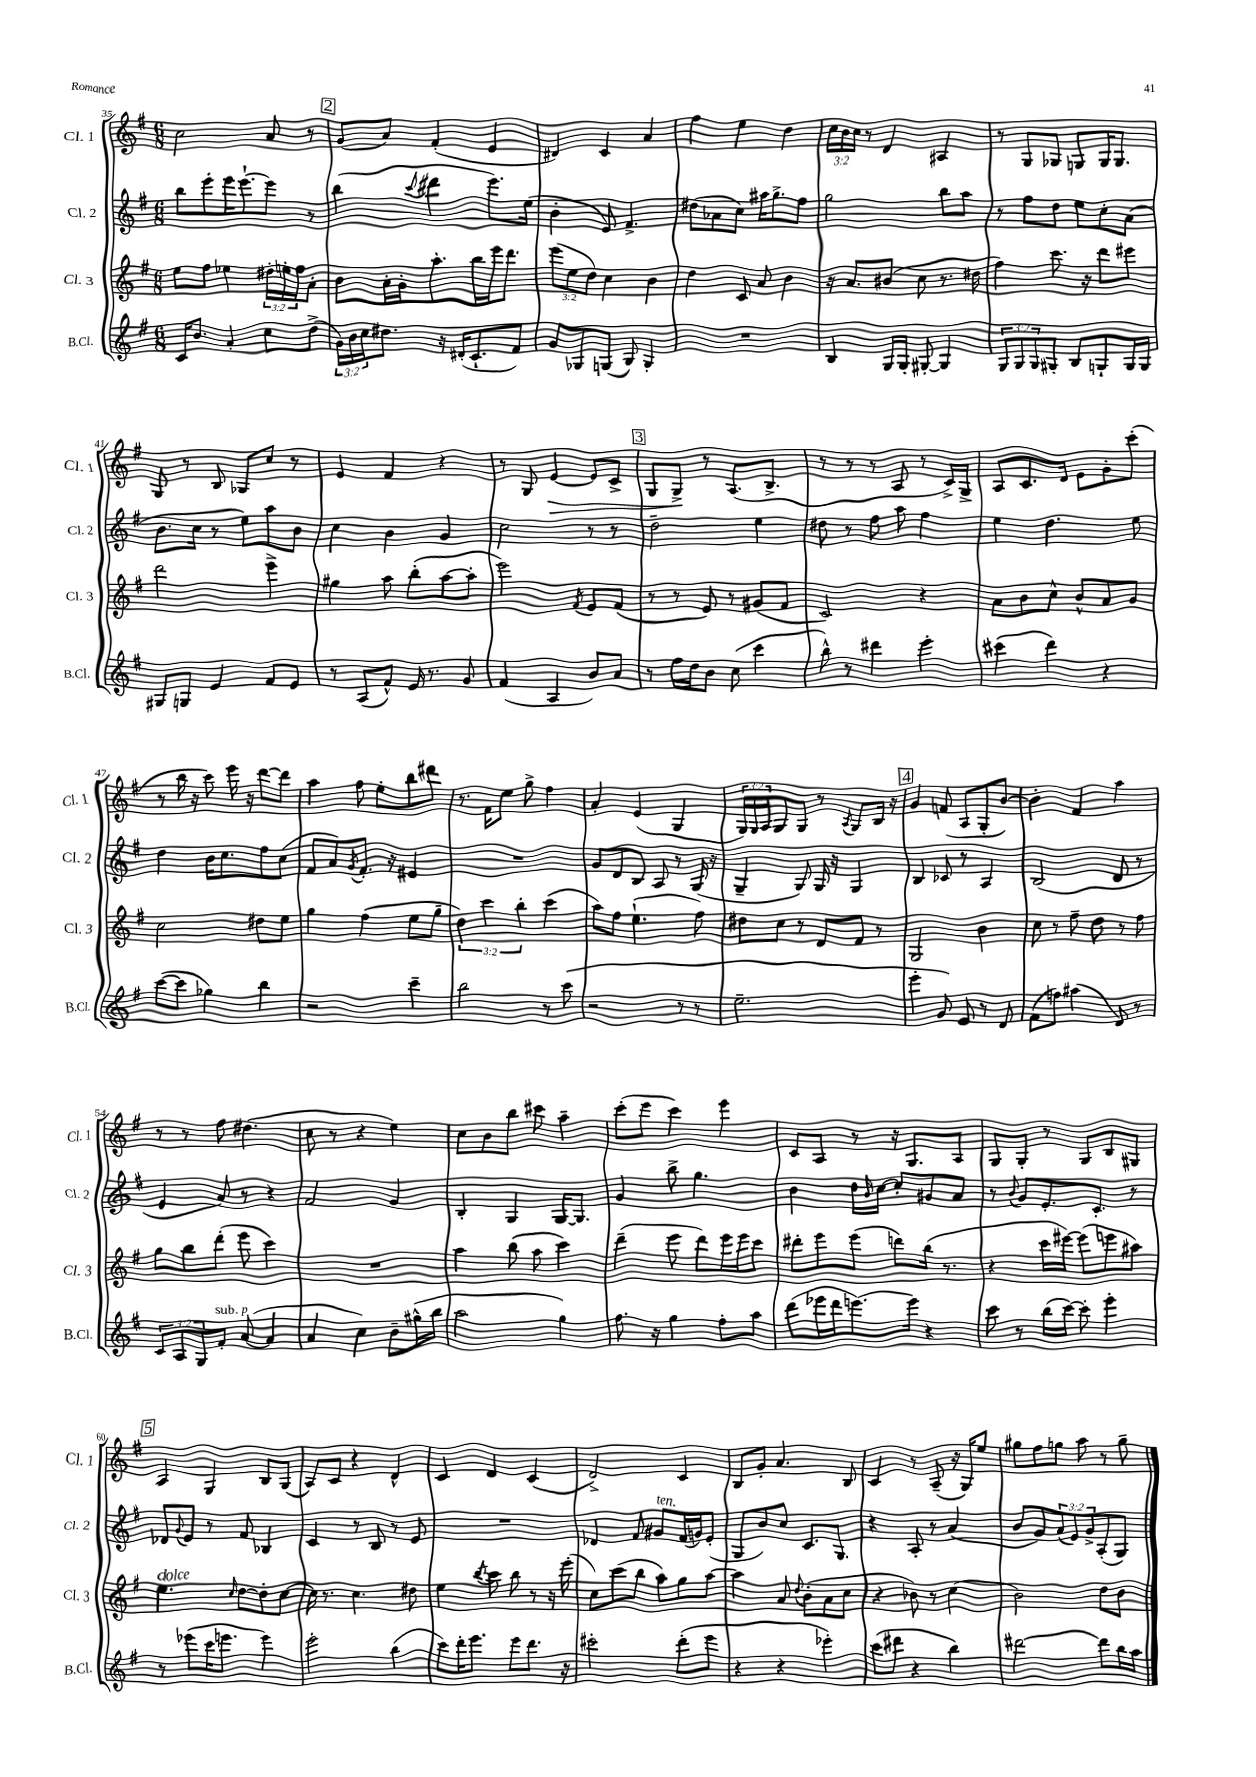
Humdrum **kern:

**kern	**kern	**kern	**kern	**dynam
*part4	*part3	*part2	*part1	*part1
*staff4	*staff3	*staff2	*staff1	*staff1
*I"B.Cl.	*I"Cl. 3	*I"Cl. 2	*I"Cl. 1	*
*I'B.Cl.	*I'Cl. 3	*I'Cl. 2	*I'Cl. 1	*
*clefG2	*clefG2	*clefG2	*clefG2	*
*k[f#]	*k[f#]	*k[f#]	*k[f#]	*
*M6/8	*M6/8	*M6/8	*M6/8	*
=35	=35	=35	=35	=35
16c/KL	8ee\L	8bb\L	2cc\	.
8.b/J	.	.	.	.
.	8ff#\J	8eee'\	.	.
4a'/	4ee-X\	16eee\K	.	.
.	.	[8.eee`\	.	.
8cc\L	24dd#X'\LL	8eee\J]	8a/	.
.	24een'\	.	.	.
.	24ff#\J	.	.	.
(8dd^\J	8a'\J	8r	8r	.
!!LO:REH:place=s1:t=2
=36	=36	=36	=36	=36
24g\LL)	8b\L	(4bb\	(8g/L	.
24b\	.	.	.	.
24cc\J	.	.	.	.
8.dd#X\J	16a'\L	.	8a/J)	.
.	16g'\J	.	.	.
.	.	8qqccc/	.	.
.	8.aa'\	4ddd#X\	(4f#'/	.
16r	.	.	.	.
(16d#X'/KL	.	.	.	.
8.c`/	16bb\L	.	.	.
.	16eee\J	8.eee\L)	4e/	.
.	8.ddd\J	.	.	.
8f#/J)	.	.	.	.
.	.	(16ee\Jk	.	.
=37	=37	=37	=37	=37
8g/L	(12eee\L	4b'\	4d#X/)	.
.	12ee\	.	.	.
8G-X/	.	.	.	.
.	12dd\J)	.	.	.
(8Gn/J	4cc\	8e/)	4c/	.
8G/)	.	4.f#^/	.	.
4G'/	4b\	.	4a/	.
=38	=38	=38	=38	=38
2.r	4dd\	(8dd#X\L	4ff#\	.
.	.	8a-X\	.	.
.	8c/	8cc\J)	4ee\	.
.	8a/	16aa#X\KL	.	.
.	.	8.gg^\	.	.
.	4b\	.	4dd\	.
.	.	8ff#\J	.	.
=39	=39	=39	=39	=39
4B/	16r	2gg\	24cc\LL	.
.	.	.	24b\	.
.	8.a/L	.	.	.
.	.	.	24cc\JJ	.
.	.	.	8r	.
16G/LL	(8b#X/J	.	4d/	.
16G'/JJ	.	.	.	.
[8G#X'/	8cc\	.	.	.
4G#/]	8.r	8bb\L	4A#X/	.
.	.	8aa\J	.	.
.	16dd#X\	.	.	.
=40	=40	=40	=40	=40
12G/L	4ff#\)	8r	8r	.
12G/	.	.	.	.
.	.	8ff#\L	8G/L	.
12G/	.	.	.	.
8G#X'/J	8.ccc\	8dd\J	8G-X/J	.
8B/L	.	8ee\L	8Gn/L	.
.	16r	.	.	.
8Gn`/	8ddd\L	8cc'\	16G/K	.
.	.	.	8.G/J	.
16G/L	8eee#X\J	(8a\J	.	.
16G/JJ	.	.	.	.
!!LO:LB:g=z
=41	=41	=41	=41	=41
8G#X/L	2ddd\	8.b\L	8G/	.
8Gn/J	.	.	8r	.
.	.	16cc\Jk	.	.
4e/	.	8r	8B/	.
.	.	8ee\L)	8G-X/L	.
8f#/L	4eee^\	8aa\	8cc/J	.
8e/J	.	8b\J	8r	.
=42	=42	=42	=42	=42
8r	4gg#X\	4cc\	4e/	.
(8A/L	.	.	.	.
8f#^^/J)	8aa\	4b\	4f#/	.
16e/	(8bb'\L	.	.	.
8.r	.	.	.	.
.	[8aa\	4g/	4r	.
8g/	8aa'\J]	.	.	.
=43	=43	=43	=43	=43
(4f#/	2eee\)	2cc\	8r	.
.	.	.	8G/	.
!	!	!	!	!LO:HP:b
4A/	.	.	[4e/	>
.	8qf#/	.	.	.
8b/L)	8e/L	8r	8e/L]	.
8a/J	(8f#/J	8r	8c^/J	.
!!LO:REH:place=s1:t=3
=44	=44	=44	=44	=44
8r	8r	2dd~\	8G/L	.
16ff#\LL	8r	.	8G^/J	.
16dd\J	.	.	.	.
8b\J	8e/)	.	8r	]
(8cc\	8r	.	(8.A/L	.
4ccc\	(8g#X/L	4ee\	.	.
.	.	.	8.B^/J	.
.	8f#/J	.	.	.
=45	=45	=45	=45	=45
8bb^^\)	2c/)	8dd#X\	8r	.
8r	.	8r	8r	.
4ddd#X\	.	8ff#\	8r	.
.	.	8aa\	8A/	.
4eee'\	4r	4ff#\	8r	.
.	.	.	16c^/LL)	.
.	.	.	16G^/JJ	.
=46	=46	=46	=46	=46
(4ccc#X\	8a\L	4ee\	8A/L	.
.	8b\	.	8.c/	.
4ddd\)	8cc^^\J	4.dd\	.	.
.	.	.	16d/Jk	.
.	8b^^/L	.	8e\L	.
4r	8a/	.	8g'\	.
.	8g/J	8ee\	(8ccc'\J	.
!!LO:LB:g=z
=47	=47	=47	=47	=47
([8ccc\L	2cc\	4dd\	8r	.
8ccc\J]	.	.	16bb\	.
.	.	.	16r	.
4gg-X\)	.	16b\KL	8ccc\)	.
.	.	8.cc\	.	.
.	.	.	16eee\	.
.	.	.	16r	.
4bb\	8dd#X\L	8ff#\	[8ddd\L	.
.	8ee\J	(8cc\J	8ddd\J]	.
=48	=48	=48	=48	=48
2r	4gg\	8f#/L	4aa\	.
.	.	8a/)	.	.
.	.	8qg/	.	.
.	(4ff#\	8.f#'/J	8ff#\	.
.	.	.	8ee'\L	.
.	.	16r	.	.
4ccc~\	8ee\L	4e#X/	8bb\	.
.	8gg~\J	.	8ddd#X\J	.
=49	=49	=49	=49	=49
2bb\	6dd\)	2.r	8.r	.
.	6ccc\	.	.	.
.	.	.	16f#\KL	.
.	.	.	8ee\J	.
.	6bb'\	.	.	.
.	.	.	8gg^\	.
8r	(4ccc\	.	4ff#\	.
(8ccc\	.	.	.	.
=50	=50	=50	=50	=50
2r	8aa\L)	8g/L	4a'/	.
.	8ff#\J	8d/	.	.
.	(4.ee`\	8B/J	(4e/	.
.	.	8A/	.	.
8r	.	8r	4G/	.
8r	8ff#\)	(16G/	.	.
.	.	16r	.	.
=51	=51	=51	=51	=51
2.ee~\	8dd#X\L	4G~/	24G/LL)	.
.	.	.	24G/	.
.	.	.	24A/J	.
.	8cc\J	.	8G/	.
.	8r	8G/)	8G/J	.
.	8d/L	16G/	8r	.
.	.	16r	.	.
.	.	.	8qA/	.
.	8f#/J	4G/	8G/L	.
.	8r	.	16B/Jk	.
.	.	.	16r	.
!!LO:REH:place=s1:t=4
=52	=52	=52	=52	=52
4eee'\	2G/	4B/	4g/	.
8g/)	.	8c-X/	(8fn/	.
8e/	.	8r	8A/L	.
8r	4b\	4A/	8G'/	.
8d/	.	.	[8b/J)	.
=53	=53	=53	=53	=53
(8f#\L	8cc\	(2B/	4b'\]	.
8ffn\J)	8r	.	.	.
(4aa#X\	8ff#~\	.	4f#/	.
.	8dd\	.	.	.
8d/)	8r	8d/	4aa\	.
8r	8ff#\	8r	.	.
!!LO:LB:g=z
=54	=54	=54	=54	=54
12c/L	8gg\L	4e/	8r	.
12A/	.	.	.	.
.	8bb\	.	8r	.
12G/	.	.	.	.
!LO:TX:a:i:t=sub. p	!	!	!	!
8f#'/J	(8ddd'\J	8a/)	8ff#\	.
([8a/	8eee\	8r	(4.dd#X\	.
4a/]	4ccc\)	4r	.	.
=55	=55	=55	=55	=55
4a/	2.r	2f#/	8cc\	.
.	.	.	8r	.
4cc\)	.	.	4r	.
8b~\L	.	4g/	4ee\)	.
(16gg#X^^\L	.	.	.	.
16bb\JJ	.	.	.	.
=56	=56	=56	=56	=56
2aa\	4aa\	4B'/	8cc\L	.
.	.	.	8b\	.
.	(8bb\	4G/	8bb\J	.
.	8aa\	.	8ccc#X\	.
4gg\)	4ccc\)	[16G/KL	4aa~\	.
.	.	8.G/J]	.	.
=57	=57	=57	=57	=57
8.ff#\	(4ddd~\	4g/	(8ccc'\L	.
.	.	.	8eee\J	.
16r	.	.	.	.
4gg\	8eee\	8bb^\	4ccc\)	.
.	8ddd\L)	4.gg\	.	.
8ff#'\L	16eee\L	.	4eee\	.
.	16eee\J	.	.	.
8aa\J	8ccc\J	.	.	.
=58	=58	=58	=58	=58
(8ddd\L	8ddd#X'\L	4b\	8c/L	.
16eee-X\L	8eee\	.	8A/J	.
16ddd\J	.	.	.	.
[8.eeen\)	(8eee\J	16dd\LL	8r	.
.	.	16qqb/	.	.
.	.	[16cc\JJ	.	.
.	8dddn\L)	8cc'/L]	16r	.
16eee\Jk]	.	.	8.G/L	.
4r	(16bb\Jk	8g#X/	.	.
.	8.r	.	.	.
.	.	8a/J	8A/J	.
=59	=59	=59	=59	=59
8ccc\	4r	8r	8G/L	.
.	.	8qqb/	.	.
8r	.	8g/L	8G'/J	.
(16bb\LL	16ccc\LL	8.e'/	8r	.
[16ccc\JJ)	[16eee#X\JJ)	.	.	.
8ccc'\]	(8eee#\L]	.	8G/L	.
.	.	8.c'/J	.	.
4eee'\	8eeen\	.	8B/	.
.	8aa#X\J)	8r	8G#X/J	.
!!LO:LB:g=z
!!LO:REH:place=s1:t=5
=60	=60	=60	=60	=60
!	!LO:TX:a:i:t=dolce	!	!	!
8r	4.ee\	8d-X/L	4A/	.
.	.	8qqg/	.	.
(8eee-X\L	.	8e/J	.	.
16ccc\K	.	8r	4G/	.
8.eeen\J	.	.	.	.
.	16qqcc/	.	.	.
.	[8dd\L	8f#/	.	.
4eee\)	8dd'\]	4B-X/	8B/L	.
.	[8cc\J	.	(8G/J	.
=61	=61	=61	=61	=61
2eee'\	16cc\]	4c/	8A/L)	.
.	8.r	.	.	.
.	.	.	8c/J	.
.	4.cc\	8r	4r	.
.	.	8B/	.	.
(4bb\	.	8r	4d^^/	.
.	8dd#X\	8e/	.	.
=62	=62	=62	=62	=62
8ccc\L)	4ee\	2.r	4c/	.
16ddd'\K	.	.	.	.
8.eee\J	.	.	.	.
.	8qbb/	.	.	.
.	8ccc\	.	4d/	.
8eee\L	8bb\	.	.	.
8.ddd\J	8r	.	(4c/	.
.	16r	.	.	.
16r	(16eee'\	.	.	.
=63	=63	=63	=63	=63
2ccc#X'\	8cc\L)	4d-X/	2d^/)	.
.	(8ccc\	.	.	.
.	8bb\J	8f#/	.	.
!	!	!LO:TX:a:i:t=ten.	!	!
.	8aa\L)	8g#X/L	.	.
(8ddd'\L	8gg\	(16f#/L	4c/	.
.	.	16gn/J)	.	.
8eee\J	[8aa\J	(8e'/J	.	.
=64	=64	=64	=64	=64
4r	4aa\]	8G/L	8B/L	.
.	.	8b/)	8g'/J	.
4r	8a/	8cc/J	4.a/	.
.	8qqdd/	.	.	.
.	(8b'\L	8.c/L	.	.
4eee-X'\)	8a\	.	.	.
.	.	8.G/J	.	.
.	8cc\J	.	8B/	.
=65	=65	=65	=65	=65
(8ccc\L	4r	4r	4c/	.
8ddd#X\J	.	.	.	.
4r	8b-X\)	8A'/	8r	.
.	8r	8r	(8A~/	.
4bb\)	(4cc\	(4a/	16r	.
.	.	.	16G/KL)	.
.	.	.	8ee/J	.
=66	=66	=66	=66	=66
[2ddd#X\	2b\)	8b/L	8gg#X\L	.
.	.	8g/)	8ff#\	.
.	.	(12a/	8ggn\J	.
.	.	12e/)	.	.
.	.	.	8aa\	.
.	.	12g^/	.	.
8ddd#\L]	8dd\L	(8A'/	8r	.
16bb\L	8b\J	8G/J)	8gg~\	.
16aa\JJ	.	.	.	.
==	==	==	==	==
*-	*-	*-	*-	*-
